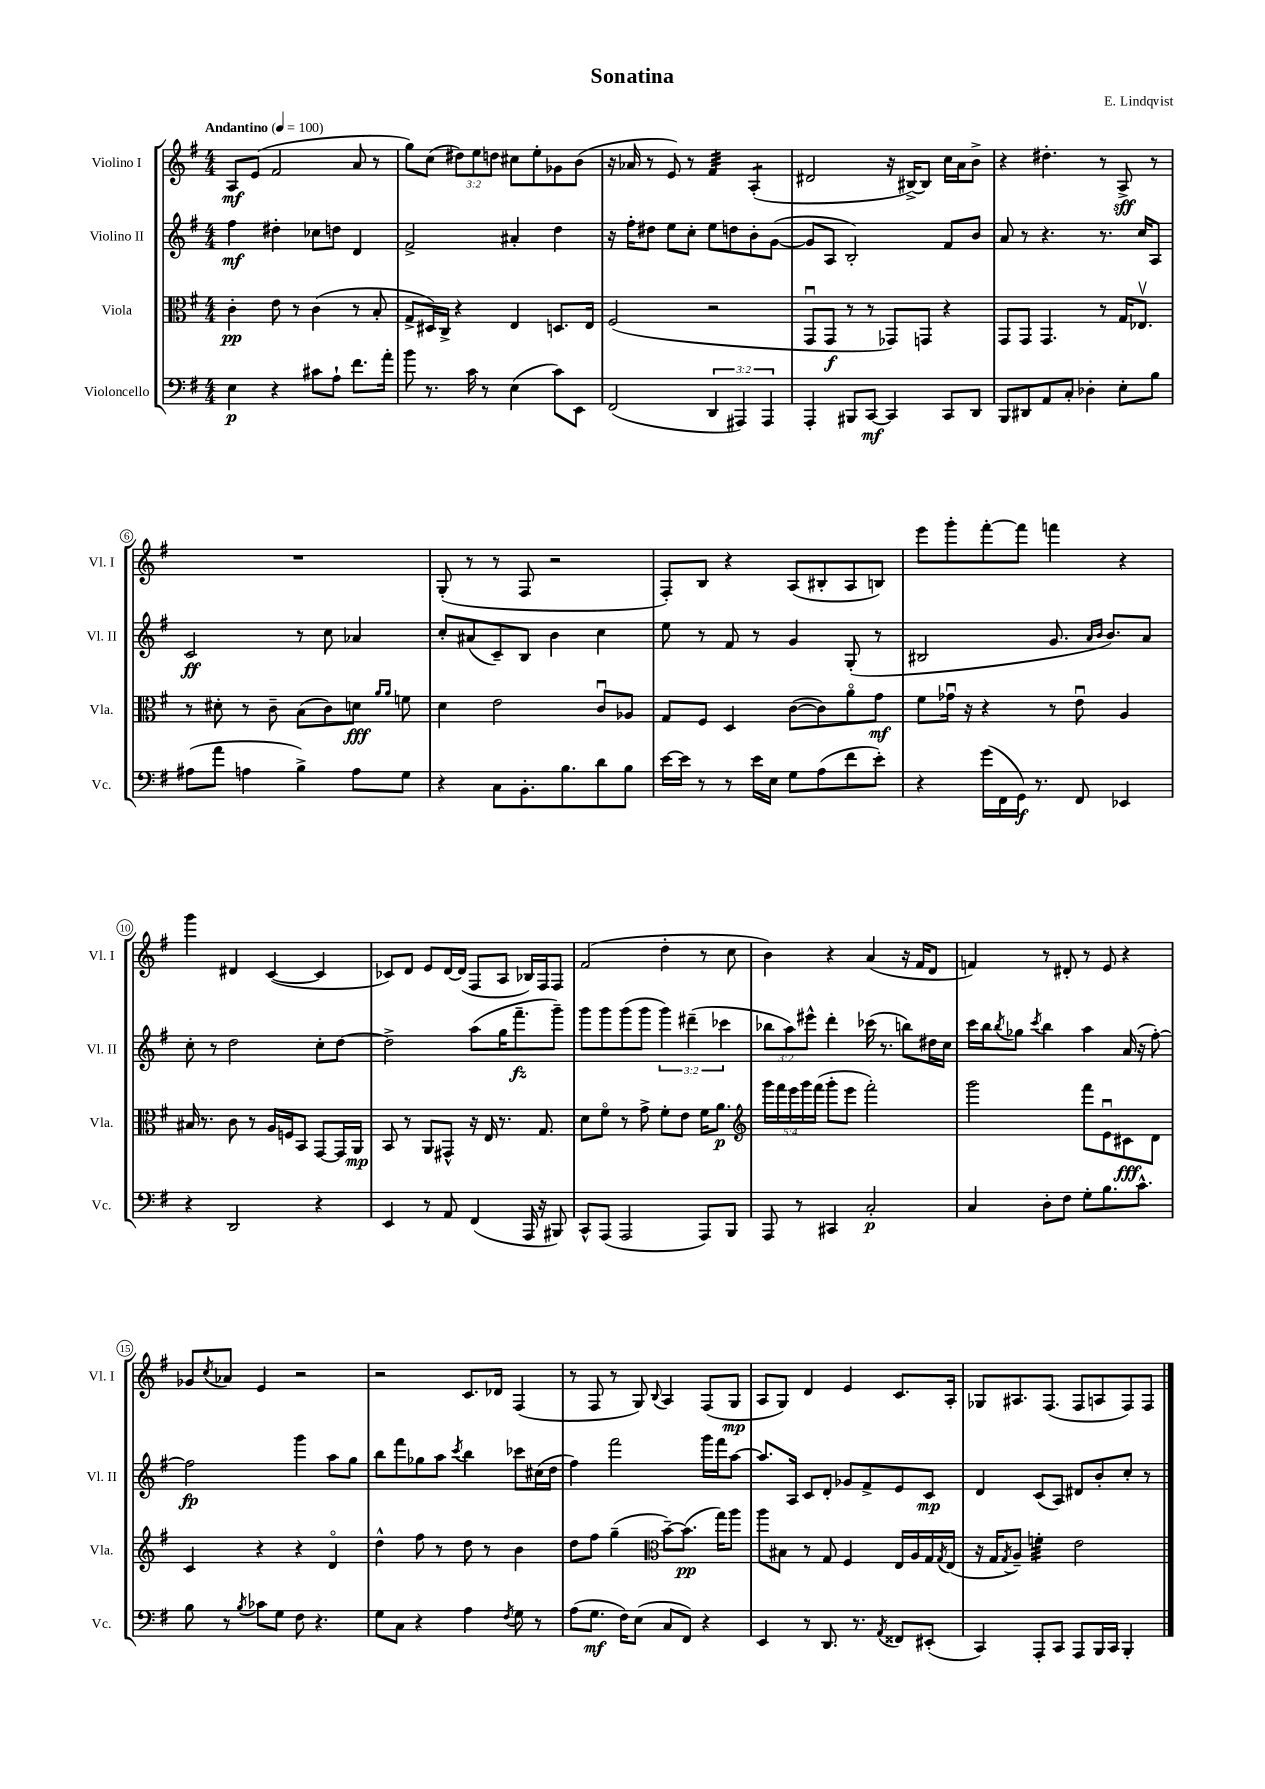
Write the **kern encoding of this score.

**kern	**kern	**kern	**kern
*staff4	*staff3	*staff2	*staff1
*clefF4	*clefC3	*clefG2	*clefG2
*k[f#]	*k[f#]	*k[f#]	*k[f#]
*M4/4	*M4/4	*M4/4	*M4/4
*MM100	*MM100	*MM100	*MM100
4E	4c'	4ff#	8A
.	.	.	(8e
4r	8e	4dd#'	2f#
.	8r	.	.
8c#	(4c	8cc-	.
8A`	.	8dd	.
8.f#	8r	4d	8a
.	8B'	.	8r
16a'	.	.	.
=	=	=	=
8b	8G^	2f#^	8gg)
8.r	16D#)	.	(8cc
.	16C^	.	.
.	4r	.	12dd#)
16c	.	.	.
.	.	.	12ee
8r	.	.	.
.	.	.	12dd
(4E	4E	4a#'	8cc#
.	.	.	8ee'
8c)	8.D	4dd	8g-
8EE	.	.	(8b
.	16E	.	.
=	=	=	=
(2FF#	(2F#	16r	16r
.	.	16ff#'	16a-
.	.	8dd#	8r
.	.	8ee	8e)
.	.	8cc'	8r
6DD	2r	8ee	4f#
.	.	8dd	.
6AAA#)	.	.	.
.	.	8b'	(4A'
6AAA#	.	.	.
.	.	([8g	.
=	=	=	=
4AAA'	8GGu	8g]	2d#
.	8GG	8A	.
8BBB#	8r	2B')	.
[8CC	8r	.	.
4CC]	8GG-)	.	16r
.	.	.	[16B#^)
.	8GG	.	8B#]
8CC	4r	8f#	16cc
.	.	.	16a
8DD	.	8b	8b^
=	=	=	=
8BBB	8GG	8a	4r
8DD#	8GG	8r	.
8AA	4.GG	4.r	4.dd#'
8C'	.	.	.
4D-'	.	.	.
.	8r	8.r	8r
8E'	16G	.	8A^
.	8.E-v	16cc	.
8B	.	8A	8r
=	=	=	=
(8A#	8r	2c	1r
8a	8d#'	.	.
4A	8r	.	.
.	8c~	.	.
4B^)	(8B	8r	.
.	8c)	8cc	.
8A	8d	4a-	.
.	16qqa	.	.
.	16qqa	.	.
8G	8f	.	.
=	=	=	=
4r	4d	8cc'	(8G'
.	.	(8a#	8r
8C	2e	8c~)	8r
8.BB'	.	8B	8F#
.	.	4b	2r
8.B	.	.	.
8d	8cu	4cc	.
8B	8A-	.	.
=	=	=	=
[16e	8G	8ee	8F#')
16e]	.	.	.
8r	8F#	8r	8B
8r	4D	8f#	4r
16e	.	8r	.
16E	.	.	.
8G	([8c	4g	(8A
(8A	8c])	.	8B#'
8f#	8ao	(8G'	8A
8e')	8g	8r	8B)
=	=	=	=
4r	8f#	2B#	8eee
.	16g-u	.	8ggg'
.	16r	.	.
(16g	4r	.	[8fff#'
16FF#	.	.	.
16GG)	.	.	8fff#]
8.r	.	.	.
.	8r	8.g	4fff
8FF#	8eu	.	.
.	.	16qqa	.
.	.	16qqb	.
.	.	8.b)	.
4EE-	4A	.	4r
.	.	8a	.
=	=	=	=
4r	16B#	8cc'	4ggg
.	8.r	.	.
.	.	8r	.
2DD	8c	2dd	4d#
.	8r	.	.
.	16A	.	([4c
.	16F	.	.
.	8BB	.	.
4r	[8GG	8cc'	4c]
.	16GG]	[8dd	.
.	16AA	.	.
=	=	=	=
4EE	8BB	2dd^]	8c-)
.	8r	.	8d
8r	8AA	.	8e
8AA	8GG#^^	.	[16d
.	.	.	(16d]
(4FF#	16r	(8aa	8F#
.	16E	.	.
.	8.r	16gg	8A
.	.	8.fff#~	.
16AAA	.	.	16B-)
16r	8.G	.	16F#
8BBB#)	.	8ggg~)	8F#
=	=	=	=
8CC^^	8d	8ggg	(2f#
(8AAA	8f#o	8ggg	.
2AAA	8r	(8ggg	.
.	8g^	8ggg	.
.	8f#'	6ggg)	4dd'
.	8e	.	.
.	.	(6ddd#~	.
8AAA)	16f#	.	8r
.	8.a	.	.
.	.	6ccc-	.
8BBB	.	.	8cc
=	=	=	=
*	*clefG2	*	*
8AAA	20ggg	12bb-	4b)
.	20fff#	.	.
.	.	12aa)	.
.	20eee	.	.
8r	.	.	.
.	20ggg	.	.
.	.	12eee#^^	.
.	(20fff#	.	.
4CC#	8ggg'	4ddd'	4r
.	8eee	.	.
2C'	2fff#')	(16ccc-	(4a
.	.	8.r	.
.	.	8bb)	16r
.	.	.	16f#
.	.	16dd#	8d
.	.	16cc	.
=	=	=	=
4C	2ggg	16ccc	4f)
.	.	16bb	.
.	.	8qbb	.
.	.	8gg-	.
.	.	8qccc	.
8D'	.	4bb	8r
8F#	.	.	8d#'
8G'	8fff#	4aa	8r
8.B	8eu	.	8e
.	8c#	(16a	4r
8.c^^	.	16r	.
.	8d	[8ff#')	.
=	=	=	=
8B	4c	2ff#]	8g-
.	.	.	8qcc
8r	.	.	8a-
8qB	.	.	.
8c-	4r	.	4e
8G	.	.	.
8F#	4r	4ggg	2r
4.r	.	.	.
.	4do	8aa	.
.	.	8gg	.
=	=	=	=
8G	4dd^^	8bb	2r
8C	.	8fff#	.
4r	8ff#	8gg-	.
.	8r	8aa	.
.	.	8qccc	.
4A	8dd	4bb	8.c
.	8r	.	.
.	.	.	16d-
8qF#	.	.	.
8G	4b	8ccc-	(4F#
8r	.	(16cc#	.
.	.	16dd	.
=	=	=	=
(8A	8dd	4ff#)	8r
8.G	8ff#	.	8F#
.	(4gg~	2fff#	8r
16F#)	.	.	.
(8E	.	.	8G)
*	*clefC3	*	*
.	.	.	8qqB
8C	[8b~)	.	4A
8FF#)	(8.b]	.	.
4r	.	16ggg	(8F#
.	16gg)	16fff#	.
.	8aa	[8aa	8G
=	=	=	=
4EE	8aa	8.aa]	8A
.	8B#	.	8G)
.	.	16A	.
8r	8r	8c	4d
8.DD	8G	8d'	.
.	4F#	8g-	4e
8.r	.	.	.
.	.	8f#^	.
8qAA	.	.	.
8FF##	16E	8e	8.c
.	16A	.	.
(8EE#'	16G	8c	.
.	8qG	.	.
.	(16E	.	16A'
=	=	=	=
4CC)	16r	4d	8G-
.	16G	.	.
.	8qG	.	.
.	8A~)	.	8.A#
8AAA'	4f'	(8c	.
.	.	.	(8.F#
8CC	.	8A)	.
8AAA	2e	8d#	8F#
16BBB	.	8b'	8A
16CC	.	.	.
4BBB'	.	8cc'	8F#)
.	.	8r	8F#
==	==	==	==
*-	*-	*-	*-
